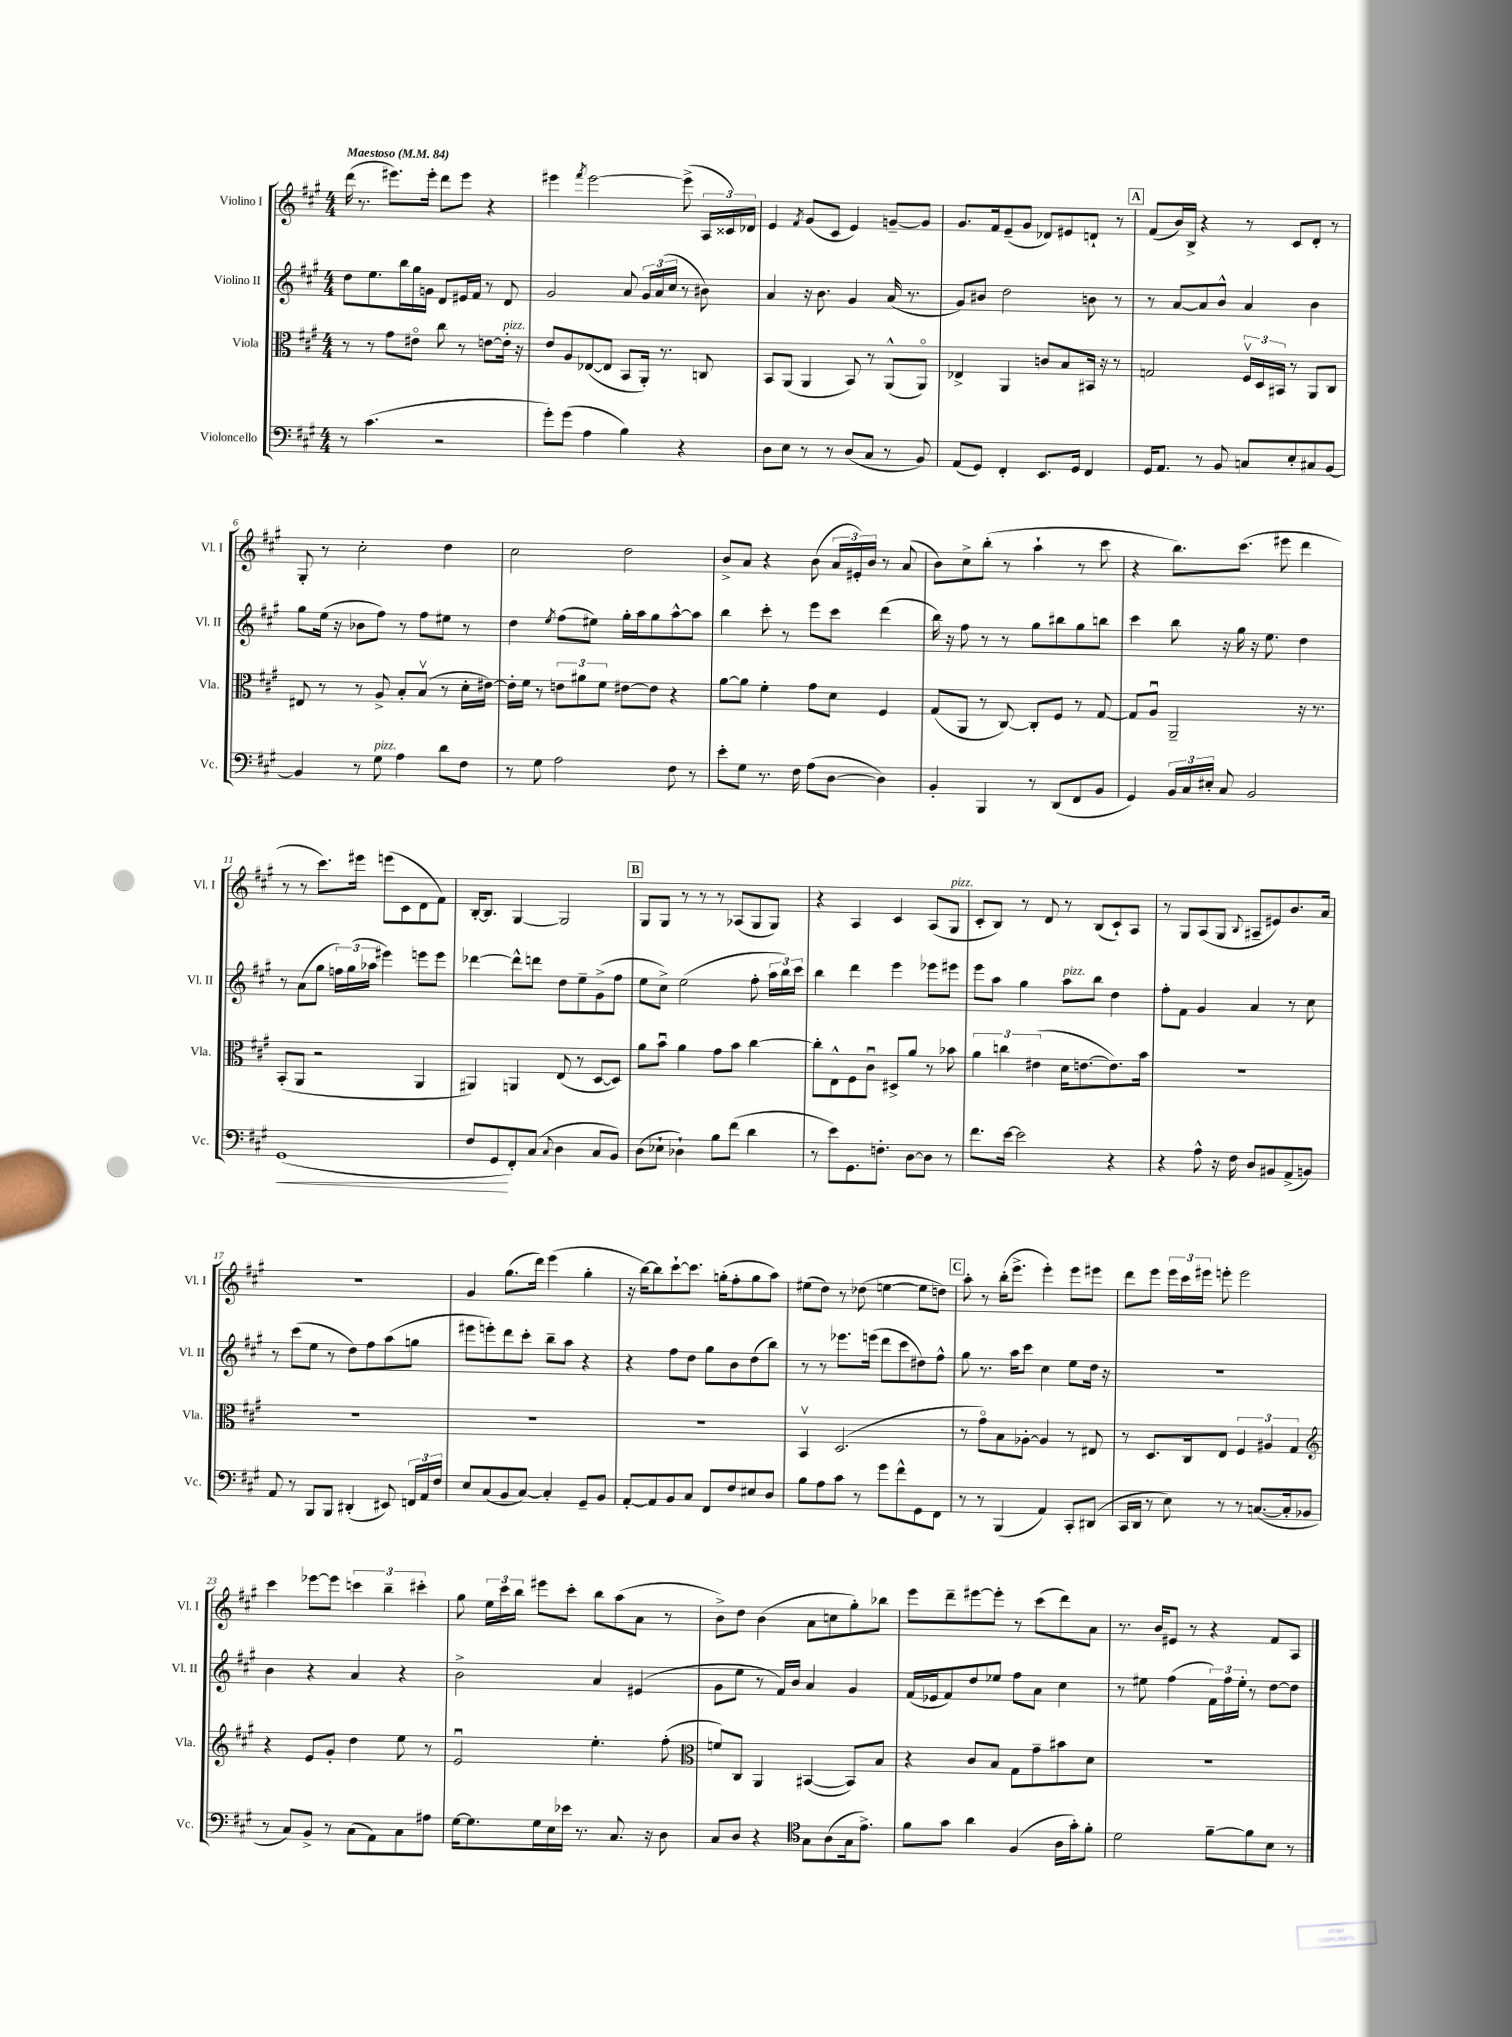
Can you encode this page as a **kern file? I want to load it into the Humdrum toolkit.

**kern	**dynam	**kern	**kern	**kern
*part4	*part4	*part3	*part2	*part1
*staff4	*staff4	*staff3	*staff2	*staff1
*I"Violoncello	*	*I"Viola	*I"Violino II	*I"Violino I
*I'Vc.	*	*I'Vla.	*I'Vl. II	*I'Vl. I
*clefF4	*	*clefC3	*clefG2	*clefG2
*k[f#c#g#]	*	*k[f#c#g#]	*k[f#c#g#]	*k[f#c#g#]
*M4/4	*	*M4/4	*M4/4	*M4/4
*MM84	*	*MM84	*MM84	*MM84
=1	=1	=1	=1	=1
!	!	!	!	!LO:TX:a:B:t=Maestoso
8r	.	8r	8dd\L	(16ddd\
.	.	.	.	8.r
(4.c#\	.	8r	8.ee\	.
.	.	8g#\L	.	8.eee#X\L)
.	.	.	16bb\L	.
.	.	8e#X\J	16gg#\	.
.	.	.	16gn\JJ	16eee#'\Jk
2r	.	8cc#\	8d/L	8ddd\L
.	.	8r	16e#X/L	8eee#\J
.	.	.	16f#/JJ	.
.	.	[8en\L	8r	4r
!	!	!LO:TX:a:i:t=pizz.	!	!
.	.	16e'\Jk]	8d/	.
.	.	16r	.	.
=2	=2	=2	=2	=2
8g#'\L)	.	8e/L	2g#/	4eee#X\
(8g#\J	.	8A/	.	.
.	.	.	.	8qfff#/
4A\	.	([8E-X/	.	[2eee#\
.	.	8E-/J]	.	.
4B\)	.	8BB/L	8a/	.
.	.	16AA'/Jk)	24g#/LL	.
.	.	.	(24a/	.
.	.	8.r	.	.
.	.	.	24cc#/JJ	.
4r	.	.	8r	(8eee#^\]
.	.	8Cn/	8b#X\)	24A/LL
.	.	.	.	24c##X/)
.	.	.	.	24d-X/JJ
=3	=3	=3	=3	=3
8D\L	.	8BB/L	4a/	4e/
8E\J	.	(8AA/J	.	.
.	.	.	.	8qf#/
8r	.	4AA/	16r	(8g#/L
.	.	.	8.b\	.
8r	.	.	.	8c#/J
(8D/L	.	8BB/)	4g#/	4e/)
8C#/J	.	8r	.	.
8r	.	(8AA^^/L	(16a/	[8gn~/L
.	.	.	8.r	.
8BB/)	.	8AA/J)	.	8g/J]
=4	=4	=4	=4	=4
(8AA/L	.	4E-X^/	8g#/L)	8.g#/L
8GG#/J)	.	.	8b#X/J	.
.	.	.	.	16f#/k
4FF#'/	.	4AA/	2dd\	(8e~/
.	.	.	.	8g#/J
8.EE/L	.	8cn/L	.	8d-X/L)
.	.	8B/	.	8e#X/
16GG#/Jk	.	.	.	.
4FF#/	.	16BB#X/Jk	8bn\	8dn`/J
.	.	16r	.	.
.	.	8r	8r	8r
!!LO:REH:place=s1:t=A
=5	=5	=5	=5	=5
16GG#/KL	.	2Gn/	8r	(8f#/L
8.AA/J	.	.	.	.
.	.	.	[8a/L	16b/L)
.	.	.	.	16B^/JJ
8r	.	.	8a/]	4r
8BB/	.	.	8b^^/J	.
8Cn/L	.	24F#v/LL	4a/	8r
.	.	24D/	.	.
.	.	24BB#X/JJ	.	.
8E'/	.	8r	.	8c#/L
8C#X/	.	8AA/L	4b\	8d'/J
[8BB/J	.	8C#/J	.	8r
!!LO:LB:g=z
=6	=6	=6	=6	=6
4BB/]	.	8E#X/	8gg#\L	8G#'/
.	.	8r	(16ee\Jk	8r
.	.	.	16r	.
8r	.	8r	8b-X\L	2cc#'\
!LO:TX:a:i:t=pizz.	!	!	!	!
8G#\	.	8A^/	8ff#\J)	.
4A\	.	8B'/L	8r	.
.	.	(8Bv/J	8ff#\L	.
8d\L	.	8r	8ee#X\J	4dd\
8F#\J	.	16d'\LL	8r	.
.	.	[16e#X\JJ)	.	.
=7	=7	=7	=7	=7
8r	.	16e#'\LL]	4dd\	2cc#\
.	.	16f#\JJ	.	.
8G#\	.	8r	.	.
.	.	.	8qee/	.
2A\	.	12en\L	(8ff#\L	.
.	.	12a#X\	.	.
.	.	.	8ee#X\J)	.
.	.	12f#\J	.	.
.	.	[8e#X\L	16gg#'\LL	2dd\
.	.	.	16aa\J	.
.	.	8e#\J]	8gg#\	.
8F#\	.	4r	[8aa^^\	.
8r	.	.	8aa\J]	.
=8	=8	=8	=8	=8
8e'\L	.	[8a\L	4bb\	8b^/L
8G#\J	.	8a\J]	.	8a/J
8.r	.	4f#'\	8ccc#'\	4r
.	.	.	8r	.
16F#\	.	.	.	.
(8A\L	.	8g#\L	8eee\L	(8b\
[8D\J	.	8d\J	8ccc#\J	24a/LL
.	.	.	.	24e#X'/)
.	.	.	.	24b/JJ
4D\])	.	4F#/	(4ddd\	8r
.	.	.	.	(8a/
=9	=9	=9	=9	=9
4BB'/	.	(8G#/L	16bb\)	8b\L)
.	.	.	16r	.
.	.	8AA/J	8ff#\	8cc#^\
4BBB/	.	8r	8r	(8bb'\J
.	.	[8C#/)	8r	8r
8r	.	8C#'/L]	8gg#\L	4aa`\
(8DD/L	.	8F#/J	8bb#X\	.
8FF#/	.	8r	8gg#\	8r
8BB/J	.	[8G#/	8bbn\J	8ccc#\
=10	=10	=10	=10	=10
4GG#/)	.	8G#/L]	4ccc#\	4r
.	.	8Au/J	.	.
24BB/LL	.	2AA~/	8bb\	8.bb\L)
24C#/	.	.	.	.
24E#X'/JJ	.	.	.	.
8C#/	.	.	16r	.
.	.	.	16gg#\	(8.ccc#\J
2BB/	.	.	16r	.
.	.	.	8.ee\	.
.	.	.	.	8eee#X\
.	.	16r	4dd\	4ddd\
.	.	8.r	.	.
!!LO:LB:g=z
=11	=11	=11	=11	=11
!	!LO:HP:b	!	!	!
(1GG#	<	(8BB'/L	8r	8r
.	.	8AA/J	(8a\L	8r
.	.	2r	8gg#\J	8.ccc#\L)
.	.	.	24ffn\LL)	.
.	.	.	(24gg#\	.
.	.	.	.	16eee#X\Jk
.	.	.	24aa-X\JJ	.
.	.	.	4eee#X\)	(8eeen\L
.	.	.	.	8c#\
.	.	4AA/	8eeen\L	8d\
.	.	.	8eee\J	8f#\J)
=12	=12	=12	=12	=12
8F#/L	.	4AA#X/)	[4ddd-X\	[16B'/KL
.	.	.	.	8.B/J]
8GG#/	.	.	.	.
8FF#'/)	[	4AAn/	8ddd-^^\L]	[4G#/
(8C#/J	.	.	8dddn\J	.
8qqC#/	.	.	.	.
4D\	.	(8E/	8dd\L	2G#/]
.	.	8r	8ee~\	.
8C#/L	.	[8D/L	(8g#^\	.
8BB/J)	.	8D/J])	8ff#\J	.
!!LO:REH:place=s1:t=B
=13	=13	=13	=13	=13
(8D\L	.	8a\L	8ee\L	8G#/L
8E-X`\J	.	8bu\J	8cc#^\J)	8G#/J
4D-X`\)	.	4a\	(2ee\	8r
.	.	.	.	8r
8B\L	.	8g#\L	.	8r
(8f#\J	.	8b\J	.	(8A-X/L
4d\	.	[4cc#\	8ff#'\	8G#/
.	.	.	24aa\LL	8G#/J)
.	.	.	24bb\)	.
.	.	.	24ccc#\JJ	.
=14	=14	=14	=14	=14
8r	.	8cc#'\L]	4bb\	4r
8e\L)	.	8E^^\	.	.
8.GG#\	.	8F#\	4ddd\	4A/
.	.	8c#u\J	.	.
8.Fn'\J	.	.	.	.
.	.	8D#X^/L	4eee\	4c#/
[8D\L	.	8a/J	.	.
8D\J]	.	8r	8eee-X\L	(8A/L
!	!	!	!	!LO:TX:a:i:t=pizz.
8r	.	8b-X\	8eee#X\J	8G#/J
=15	=15	=15	=15	=15
8.f#\L	.	6a\	8eee\L	8c#'/L
.	.	.	8aa\J	8B/J)
.	.	6ccn\	.	.
[16e\Jk	.	.	.	.
2e\]	.	.	4gg#\	8r
.	.	(6e#X\	.	.
.	.	.	.	8d/
!	!	!	!LO:TX:a:i:t=pizz.	!
.	.	16d\KL	8aa\L	8r
.	.	[8.en\	.	.
.	.	.	8bb\J	(8B/L
4r	.	8.e\])	4dd\	8c#`/)
.	.	.	.	8A/J
.	.	16b\Jk	.	.
=16	=16	=16	=16	=16
4r	.	1r	8ff#'\L	8r
.	.	.	8f#\J	8G#/L
8A^^\	.	.	4g#/	(8A/
16r	.	.	.	8G#/J
16F#\	.	.	.	.
.	.	.	.	8qqB/
8D/L	.	.	4a/	8A#X~/L
8BB#X/	.	.	.	8e#X/)
(8AA^/	.	.	8r	8.b/
8BBn/J)	.	.	8cc#\	.
.	.	.	.	16a/Jk
!!LO:LB:g=z
=17	=17	=17	=17	=17
8AA/	.	1r	8r	1r
8r	.	.	(8ccc#\L	.
8BBB/L	.	.	8ee\J	.
8BBB/J	.	.	8r	.
(4DD#X'/	.	.	8dd\L)	.
.	.	.	8ff#\	.
8EE#X/)	.	.	(8aa\	.
24FFn/LL	.	.	8ggn\J	.
24AA/	.	.	.	.
24F#/JJ	.	.	.	.
=18	=18	=18	=18	=18
8E/L	.	1r	8eee#X\L	4g#/
(8C#/	.	.	8eeen'\)	.
8BB/	.	.	8ddd\	(8.gg#\L
[8C#/J)	.	.	8ccc#'\J	.
.	.	.	.	16ddd\Jk)
4C#'/]	.	.	8bb~\L	(4eee\
.	.	.	8aa\J	.
8GG#~/L	.	.	4r	4gg#'\
8BB/J	.	.	.	.
=19	=19	=19	=19	=19
[8AA'/L	.	1r	4r	16r
.	.	.	.	[16bb\KL)
8AA/]	.	.	.	8bb\]
8BB/	.	.	8ff#\L	[8ccc#`\
8C#/J	.	.	8dd\J	8.ccc#\J]
8FF#/L	.	.	8gg#\L	.
.	.	.	.	(16ggn'\KL
8F#/	.	.	8b\	8ff#'\
8E#X/	.	.	(8dd\	8gg\
8D/J	.	.	8bb\J)	8aa\J)
=20	=20	=20	=20	=20
8B\L	.	4BBv/	8r	(8ee#X\L
8A\	.	.	8r	8dd\J)
8c#\J	.	(2.D/	8.eee-X\L	8r
8r	.	.	.	(8dd-X\
.	.	.	(16eeen\Jk	.
8g#\L	.	.	8ddd\L	[4een\
8f#^^\	.	.	8ccc#\	.
8GG#\	.	.	8dd#X\)	8ee\L]
8FF#\J	.	.	8ff#^^\J	8ddn\J)
!!LO:REH:place=s1:t=C
=21	=21	=21	=21	=21
8r	.	8r	8gg#\	8aa'\
8r	.	8g#\L)	8.r	8r
(4BBB/	.	8B\	.	(16bb'\KL
.	.	.	16aa\KL	8.eee^\J
.	.	[8A-X'\J	8ccc#\J	.
4AA/)	.	4A-/]	4cc#\	4eee'\)
8CC#'/L	.	8r	8ee\L	8eee\L
(8DD#X/J	.	8E#X/	16dd\Jk	8eee#X\J
.	.	.	16r	.
=22	=22	=22	=22	=22
16CC#/LL	.	8r	1r	8ddd\L
16DD/JJ	.	.	.	.
8r	.	8.D/L	.	8eee\J
8E\)	.	.	.	24eee\LL
.	.	.	.	24ccc#\
.	.	16C#/k	.	.
.	.	.	.	24eee#X\JJ
8r	.	8E/J	.	8eeen'\
8r	.	6F#/	.	2eee\
([8.Cn/L	.	.	.	.
.	.	6A#X/	.	.
16C'/k]	.	.	.	.
.	.	6G#/	.	.
8BB-X/J	.	.	.	.
!!LO:LB:g=z
=23	=23	=23	=23	=23
*	*	*clefG2	*	*
8r	.	4r	4b\	4ccc#\
8C#/L)	.	.	.	.
8BB^/J	.	8e/L	4r	[8eee-X\L
8r	.	8g#'/J	.	8eee-\J]
(8C#\L	.	4dd\	4a/	6cccn\
8AA\)	.	.	.	.
.	.	.	.	6bb~\
8C#\	.	8ee\	4r	.
.	.	.	.	6ccc#X'\
8A#X\J	.	8r	.	.
=24	=24	=24	=24	=24
[16G#\KL	.	2eu/	2b^\	8gg#\
8.G#\]	.	.	.	.
.	.	.	.	24ee\LL
.	.	.	.	24ccc#\
.	.	.	.	24bb\JJ
16G#\L	.	.	.	8eee#X\L
16E\	.	.	.	.
16e-X\JJ	.	.	.	8ccc#'\J
8.r	.	.	.	.
.	.	4.ee'\	4a/	8bb\L
8.C#/	.	.	.	(8aa\
.	.	.	(4e#X/	8a\J
16r	.	.	.	.
8D\	.	(8ff#'\	.	8r
=25	=25	=25	=25	=25
*	*	*clefC3	*	*
8C#/L	.	8fn/L)	8g#\L	8b^\L)
8D/J	.	8C#/J	8ee\J	8dd\J
4r	.	4AA/	8r	(4b\
.	.	.	16f#/LL)	.
.	.	.	16b/JJ	.
*clefC4	*	*	*	*
8G#\L	.	([4BB#X/	4a/	8a\L
(8A\	.	.	.	8ccn\
16G#\k	.	8BB#/L])	4g#/	8gg#'\)
8.e^\J)	.	.	.	.
.	.	8B/J	.	8bb-X\J
=26	=26	=26	=26	=26
8f#\L	.	4r	(16f#/LL	8eee\L
.	.	.	16e-X/J	.
8g#\J	.	.	8f#/)	8ddd~\
4a\	.	8c#/L	8dd/	[8eee#X\
.	.	8B/J	8ee-X/J	8eee#'\J]
(4F#/	.	8G#\L	8ff#\L	8r
.	.	8g#~\	8a\J	(8ccc#\L
16A\LL	.	8b#X\	4cc#\	8ddd\)
16g#'\J)	.	.	.	.
8f#'\J	.	8d\J	.	8a\J
=27	=27	=27	=27	=27
2d\	.	1r	8r	8.r
.	.	.	8ee#X\	.
.	.	.	.	16b/KL
.	.	.	(4ff#\	8e#X/J
.	.	.	.	8r
[8f#~\L	.	.	24f#\LL)	4r
.	.	.	24ff#\	.
.	.	.	24ee#'\JJ	.
8f#\]	.	.	8r	.
8B\J	.	.	[8dd\L	8f#/L
8r	.	.	8dd\J]	8A/J
==	==	==	==	==
*-	*-	*-	*-	*-
